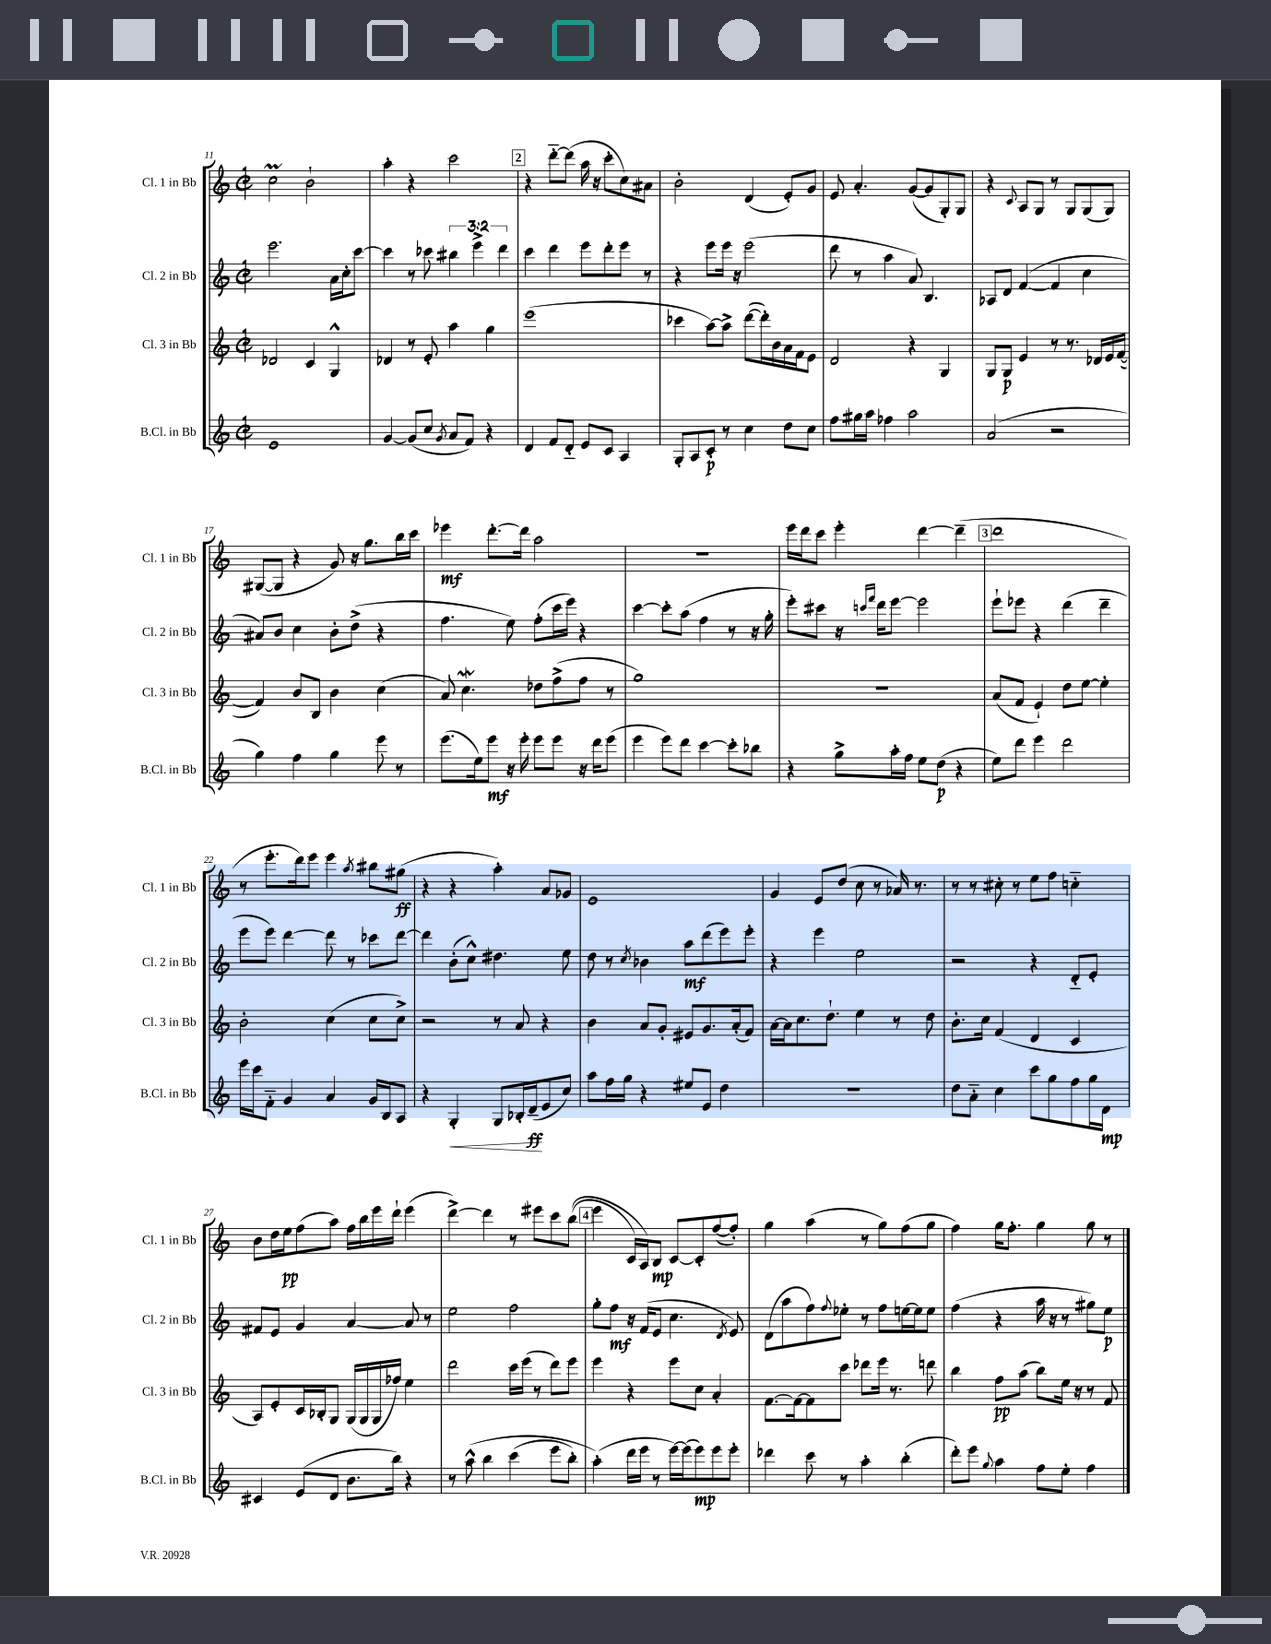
<<
\new StaffGroup <<
\new Staff = "s0" \with { instrumentName = "Cl. 1 in Bb" shortInstrumentName = "Cl. 1 in Bb" } {
    \clef treble \key c \major \defaultTimeSignature \time 2/2
    c''2\prall b'2-! |
    a''4-. r4 c'''2 |
    \mark \markup { \box "2" } r4 d'''8~-_ d'''8( a''16 r16 c'''8-. c''8) ais'8 |
    b'2-. d'4( e'8-.) g'8 |
    e'8 a'4.-. g'8~( g'8 g8-.) g8 |
    r4 \appoggiatura { c'8 } a8 g8 r8 g8 g8( g8) |
    gis8~( gis8 r4 g'8) r16 g''8. b''16 c'''16 |
    ees'''4\mf d'''8.~-. d'''16 a''2 |
    R1 |
    e'''16 d'''16 c'''8 e'''4-. d'''4~ d'''4--( |
    \mark \markup { \box "3" } d'''1 |
    r8 e'''8.-. d'''16) e'''8 e'''4 \acciaccatura { a''8 } bis''8 gis''8\ff( |
    r4 r4 a''4-.) a'8 ges'8 |
    e'1 |
    g'4 e'8 d''8( c''8 r8 aes'16) r8. |
    r8 r8 cis''8-. r8 e''8 f''8 c''4-_ |
    b'8 d''16 e''16\pp f''8( a''8) f''16 b''16 e'''16 d'''16-! e'''4( |
    d'''4~->) d'''4 r8 eis'''8 c'''8 b''8(\( |
    \mark \markup { \box "4" } e'''4 c'16) a16\) b8\mp c'8~ c'8-. f''8~( f''8-.) |
    g''4 a''4( r8 g''8) f''8( g''8 |
    f''4) g''16 f''8.-. g''4 g''8 r8 \bar "|." |
}
\new Staff = "s1" \with { instrumentName = "Cl. 2 in Bb" shortInstrumentName = "Cl. 2 in Bb" } {
    \clef treble \key c \major \defaultTimeSignature \time 2/2 \override Staff.TupletNumber.text = #tuplet-number::calc-fraction-text
    e'''2. a'16 c''16-. c'''8~ |
    c'''4 r8 ces'''8 \tuplet 3/2 { bis''4 e'''4-> d'''4 } |
    \mark \markup { \box "2" } c'''4 d'''4 e'''8 d'''8-. e'''8 r8 |
    r4 e'''8 e'''16 r16 e'''2( |
    d'''8 r8 a''4 a'8) b4. |
    aes8 d'8 f'4~( f'4 c''4 |
    ais'8) b'8 c''4 b'8-. d''8->( r4 |
    f''4. e''8) f''8-.( c'''16 e'''16) r4 |
    c'''4~ c'''8-. a''8( f''4 r8 r16 g''16-. |
    e'''8-.) cis'''8 r16 \grace { c'''16 f'''16 } d'''16 e'''8~ e'''2 |
    \mark \markup { \box "3" } e'''8-! ees'''8 r4 d'''4( d'''4-- |
    e'''8 e'''8) d'''4~ d'''8 r8 ces'''8 d'''8~ |
    d'''4 b'8-.( c''8-^) dis''4. e''8 |
    d''8 r8 \acciaccatura { c''8 } bes'4 a''8\mf d'''8( e'''8) e'''8-. |
    r4 e'''4 e''2 |
    r2 r4 d'8-_ e'8-. |
    fis'8 e'8 g'4 a'4~ a'8 r8 |
    e''2 f''2 |
    \mark \markup { \box "4" } g''8-. f''8\mf r16 f'16( e'8 c''4. \acciaccatura { d'8 } e'8) |
    d'8( a''8 f''8) \appoggiatura { f''8 } ees''8-. r8 f''8 e''16~ e''16 e''8 |
    f''4( r4 a''16 r16 r8 gis''8) e''8\p \bar "|." |
}
\new Staff = "s2" \with { instrumentName = "Cl. 3 in Bb" shortInstrumentName = "Cl. 3 in Bb" } {
    \clef treble \key c \major \defaultTimeSignature \time 2/2
    des'2 c'4 g4-^ |
    des'4 r8 e'8-. a''4 g''4 |
    \mark \markup { \box "2" } e'''1( |
    ces'''4 a''8~) a''8-> d'''8~( d'''16-.) b'16 a'16 f'16 e'8 |
    d'2 r4 g4 |
    g8 g8\p e'4 r8 r8. des'16 e'16 f'16~( |
    f'4) b'8 b8 b'4 c''4( |
    a'8) c''4.\mordent des''8 f''8->( f''8 r8 |
    g''1) |
    R1 |
    \mark \markup { \box "3" } a'8( f'8 e'4-!) d''8 e''8~ e''4-. |
    b'2-. c''4( c''8 c''8->) |
    r2 r8 a'8 r4 |
    b'4 a'8 g'8-. eis'8 g'8. a'16-.( f'8) |
    a'16~ a'16 c''8. d''8.-! e''4 r8 d''8 |
    b'8.-. c''16 f'4( d'4 c'4 |
    a8) e'8-. c'16 bes16-. g8 g16( g16 g16 fes''16) e''4 |
    d'''2 c'''16 e'''16( r8 d'''8) e'''8 |
    \mark \markup { \box "4" } e'''4 r4 e'''8 c''8 a'4-. |
    f'8.~ f'16~ f'8 c'''8 des'''8 e'''16 r8. d'''8 |
    b''4 f''8\pp a''8( b''8) e''16 r16 r8 f'8 \bar "|." |
}
\new Staff = "s3" \with { instrumentName = "B.Cl. in Bb" shortInstrumentName = "B.Cl. in Bb" } {
    \clef treble \key c \major \defaultTimeSignature \time 2/2
    e'1 |
    g'4~ g'8( c''8 \acciaccatura { g'8 } a'8 f'8) r4 |
    \mark \markup { \box "2" } d'4 f'8 d'8-_ e'8 c'8 a4 |
    g8-. a8 c'8-.\p r8 c''4 d''8 c''8 |
    f''8 gis''16 a''16 fes''4 a''2 |
    a'2( r2 |
    g''4) f''4 g''4 e'''8 r8 |
    e'''8.( e''16) e'''8\mf r16 e'''16-. e'''8 e'''8 r16 d'''16 e'''8( |
    e'''4 e'''8) d'''8 c'''4~ c'''8-. bes''8 |
    r4 g''8-> a''16-. f''16 e''8 d''8\p( r4 |
    \mark \markup { \box "3" } e''8) d'''8 e'''4 d'''2 |
    e'''16 c'''16 f'8-_ g'4 a'4 g'16 b16 a8 |
    r4 g4-.\< g8 bes16-. d'16--\ff\!( e'8 c''8) |
    a''8 f''16 g''16 r4 eis''8 e'8 d''4 |
    R1 |
    d''8 a'8-_ c''4 c'''8 g''8 f''8 g''16 d'16\mp |
    cis'4 e'8( d'8 b'8. b''16) r4 |
    r8 a''8-^\( b''4 c'''4( e'''8 b''8-.) |
    \mark \markup { \box "4" } a''4-.(\) d'''16 e'''16 r8 e'''16~) e'''16( e'''8\mp) e'''8 e'''8-. |
    des'''4 c'''8 r8 a''4-. b''4-.( |
    d'''8-.) e'''8 \appoggiatura { g''8 } a''4 f''8 e''8-. f''4 \bar "|." |
}
>>
>>
\layout { \context { \Score currentBarNumber = #11 } }
